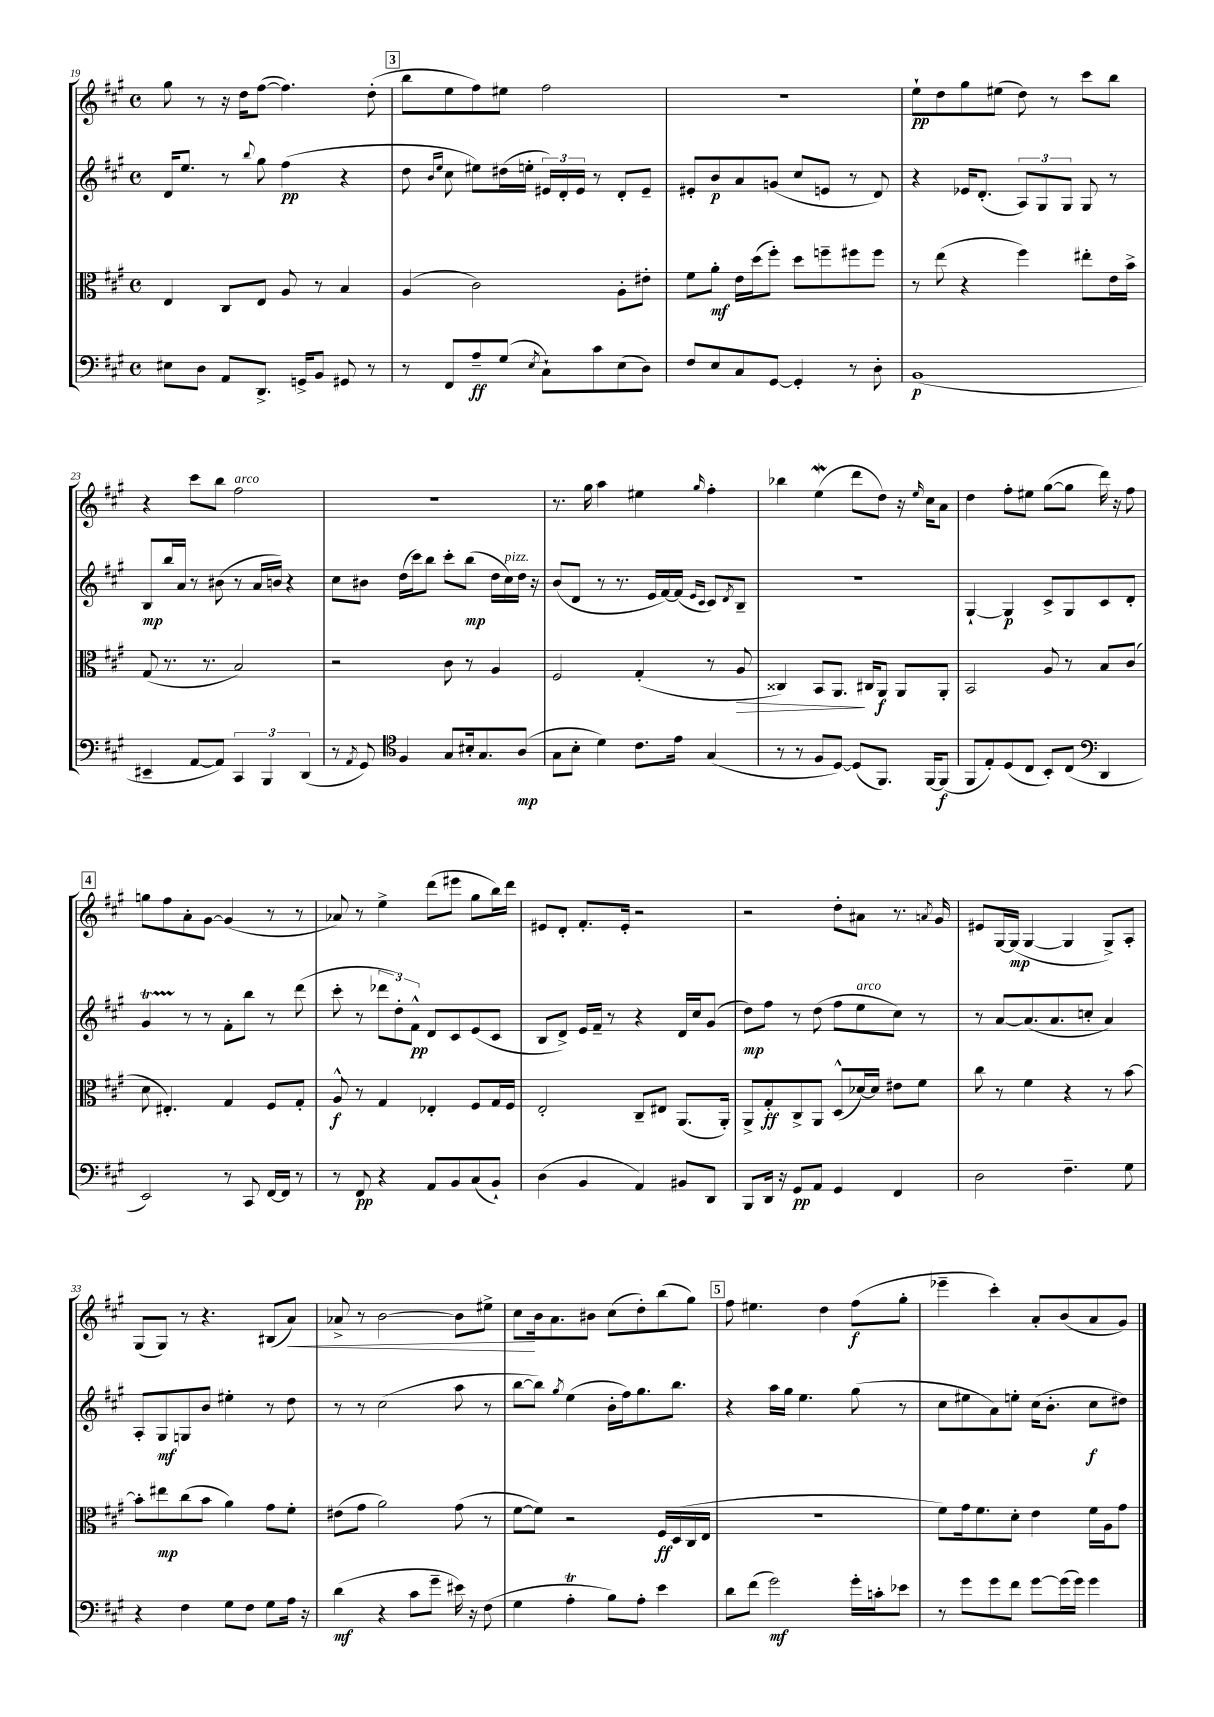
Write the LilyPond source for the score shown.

<<
\new StaffGroup <<
\new Staff = "s0" {
    \clef treble \key a \major \defaultTimeSignature \time 4/4
    gis''8 r8 r16 d''16 fis''8~( fis''4.) d''8-.( |
    \mark \markup { \box "3" } b''8 e''8 fis''8) eis''8 fis''2 |
    R1 |
    e''8-!\pp d''8 gis''8 eis''8( d''8) r8 cis'''8 b''8 |
    r4 cis'''8 b''8 fis''2^\markup { \italic "arco" } |
    R1 |
    r8. gis''16 a''4 eis''4 \grace { gis''16 } fis''4-. |
    bes''4 e''4\mordent( d'''8 d''8) r16 \grace { e''16 } cis''16 a'8 |
    d''4 fis''8-. eis''8 gis''8~( gis''8 d'''16) r16 fis''8 |
    \mark \markup { \box "4" } g''8 fis''8 a'8-. gis'8~ gis'4( r8 r8 |
    aes'8) r8 e''4-> d'''8( eis'''8 gis''8 b''16) d'''16 |
    eis'8 d'8-. fis'8.-. eis'16-. r2 |
    r2 d''8-. ais'8 r8. \acciaccatura { a'8 } gis'16 |
    eis'8 gis16~ gis16\mp( gis4~ gis4 gis8->) a8-. |
    gis8( gis8) r8 r4. bis8( a'8\<) |
    aes'8-> r8 b'2~ b'8 eis''8-> |
    cis''8\! b'16 a'8. bis'8 cis''8( d''8-.) b''8( gis''8) |
    \mark \markup { \box "5" } fis''8 eis''4. d''4 fis''8\f( gis''8-. |
    ees'''4-- cis'''4-.) a'8-. b'8( a'8 gis'8) \bar "|." |
}
\new Staff = "s1" {
    \clef treble \key a \major \defaultTimeSignature \time 4/4
    d'16 e''8. r8 \appoggiatura { b''8 } gis''8 fis''4\pp( r4 |
    \mark \markup { \box "3" } d''8 \grace { b'16 e''16 } cis''8 eis''8) dis''16( e''16-. \tuplet 3/2 { eis'16) d'16-. eis'16 } r8 d'8-. eis'8-- |
    eis'8-. b'8\p a'8 g'8( cis''8 e'8 r8 d'8) |
    r4 ees'16 d'8.-.( \tuplet 3/2 { a8) gis8 gis8 } gis8 r8 |
    b8\mp b''16 a'16 r8 bis'8( r8 a'16 b'16) r4 |
    cis''8 bis'8 d''16( cis'''16) b''8 cis'''8-. b''8\mp( d''16 cis''16^\markup { \italic "pizz." }) d''16 r16 |
    b'8( d'8 r8 r8. e'16 fis'16~) fis'16( \grace { e'16 cis'16 } cis'8) \acciaccatura { d'8 } b8-- |
    r1 |
    gis4~-! gis4\p cis'8-> gis8 cis'8 d'8-. |
    \mark \markup { \box "4" } gis'4\startTrillSpan r8\stopTrillSpan r8 fis'8-. b''8 r8 d'''8( |
    cis'''8-. r8 \tuplet 3/2 { des'''8 d''8-.) fis'8-^\pp } d'8 cis'8 e'8( cis'8 |
    b8 d'8->) e'16 fis'16-- r8 r4 d'16 cis''16 gis'8( |
    d''8\mp) fis''8 r8 d''8( fis''8 e''8^\markup { \italic "arco" } cis''8) r8 |
    r8 a'8~ a'8.( a'8. c''8-. a'4) |
    a8-. gis8\mf g8 b'8 eis''4-. r8 d''8 |
    r8 r8 cis''2( a''8 r8 |
    b''8~ b''8) \acciaccatura { gis''8 } e''4( b'16-. fis''16) gis''8. b''8. |
    \mark \markup { \box "5" } r4 a''16 gis''16 e''4. gis''8( r8 |
    cis''8 eis''8 a'8) e''8-. cis''16( b'8.-. cis''8\f dis''8) \bar "|." |
}
\new Staff = "s2" {
    \clef alto \key a \major \defaultTimeSignature \time 4/4
    e4 cis8 e8 a8 r8 b4 |
    \mark \markup { \box "3" } a4( cis'2) a8-. eis'8-. |
    fis'8 a'8-.\mf e'16 d''16( fis''8-.) d''8 f''8-- fis''8 fis''8 |
    r8 e''8( r4 fis''4) eis''8-. e'16 b'16-> |
    gis8( r8. r8. b2) |
    r2 cis'8 r8 a4 |
    fis2 gis4-.( r8 a8\> |
    cisis4) b,8 a,8.\! cis16 a,8\f a,8 a,8-. |
    b,2 a8 r8 b8 cis'8( |
    \mark \markup { \box "4" } d'8 eis4.-.) gis4 fis8 gis8-. |
    a8-^\f r8 gis4 ees4-. fis8 gis16 fis16 |
    e2-. cis8-- eis8 a,8.( a,16-.) |
    a,8-> gis8-.\ff cis8-> a,8 d8-^( des'16~) des'16 eis'8 fis'8 |
    cis''8 r8 fis'4 r4 r8 b'8~ |
    b'8-. eis''8\mp cis''8( b'8 a'4) gis'8 fis'8-. |
    eis'8( gis'8 a'2) gis'8( r8 |
    fis'8~ fis'8) r2 fis16\ff d16( cis16 e16 |
    \mark \markup { \box "5" } R1 |
    fis'8) gis'16 fis'8. d'8-. e'4 fis'16 a16 gis'8 \bar "|." |
}
\new Staff = "s3" {
    \clef bass \key a \major \defaultTimeSignature \time 4/4
    eis8 d8 a,8 d,8.-> g,16-> b,8 gis,8 r8 |
    \mark \markup { \box "3" } r8 fis,8 a8--\ff gis8( \acciaccatura { e8 } cis8-!) cis'8 e8( d8) |
    fis8 e8 cis8 gis,8~ gis,4-. r8 d8-. |
    b,1\p( |
    eis,4-- a,8~ a,8) \tuplet 3/2 { cis,4 b,,4 d,4( } |
    r8 \acciaccatura { a,8 } gis,8) \clef tenor fis4 gis8 bis16-. gis8. a8\mp( |
    gis8 b8-. d'4) cis'8. e'16 gis4( |
    r8 r8 fis8 d8~) d8( fis,8.) fis,16~ fis,8\f( |
    fis,8 e8-.) d8( cis8 b,8-.) cis8( \clef bass d,4 |
    \mark \markup { \box "4" } e,2) r8 cis,8 fis,16~ fis,16 r8 |
    r8 fis,8\pp r4 a,8 b,8 cis8( b,8-!) |
    d4( b,4 a,4) bis,8 d,8 |
    b,,8 d,16 r16 gis,8\pp a,8 gis,4 fis,4 |
    d2 fis4.-- gis8 |
    r4 fis4 gis8 fis8 gis8 a16 r16 |
    d'4\mf( r4 cis'8 gis'8-- eis'16) r16 fis8( |
    gis4 a4-.\trill b8) a8-. e'4 |
    \mark \markup { \box "5" } d'8 fis'8( gis'2\mf) gis'16-. c'16-. ees'8 |
    r8 gis'8 gis'8 fis'8 gis'8~ gis'16( gis'16) gis'4 \bar "|." |
}
>>
>>
\layout { \context { \Score currentBarNumber = #19 } }
